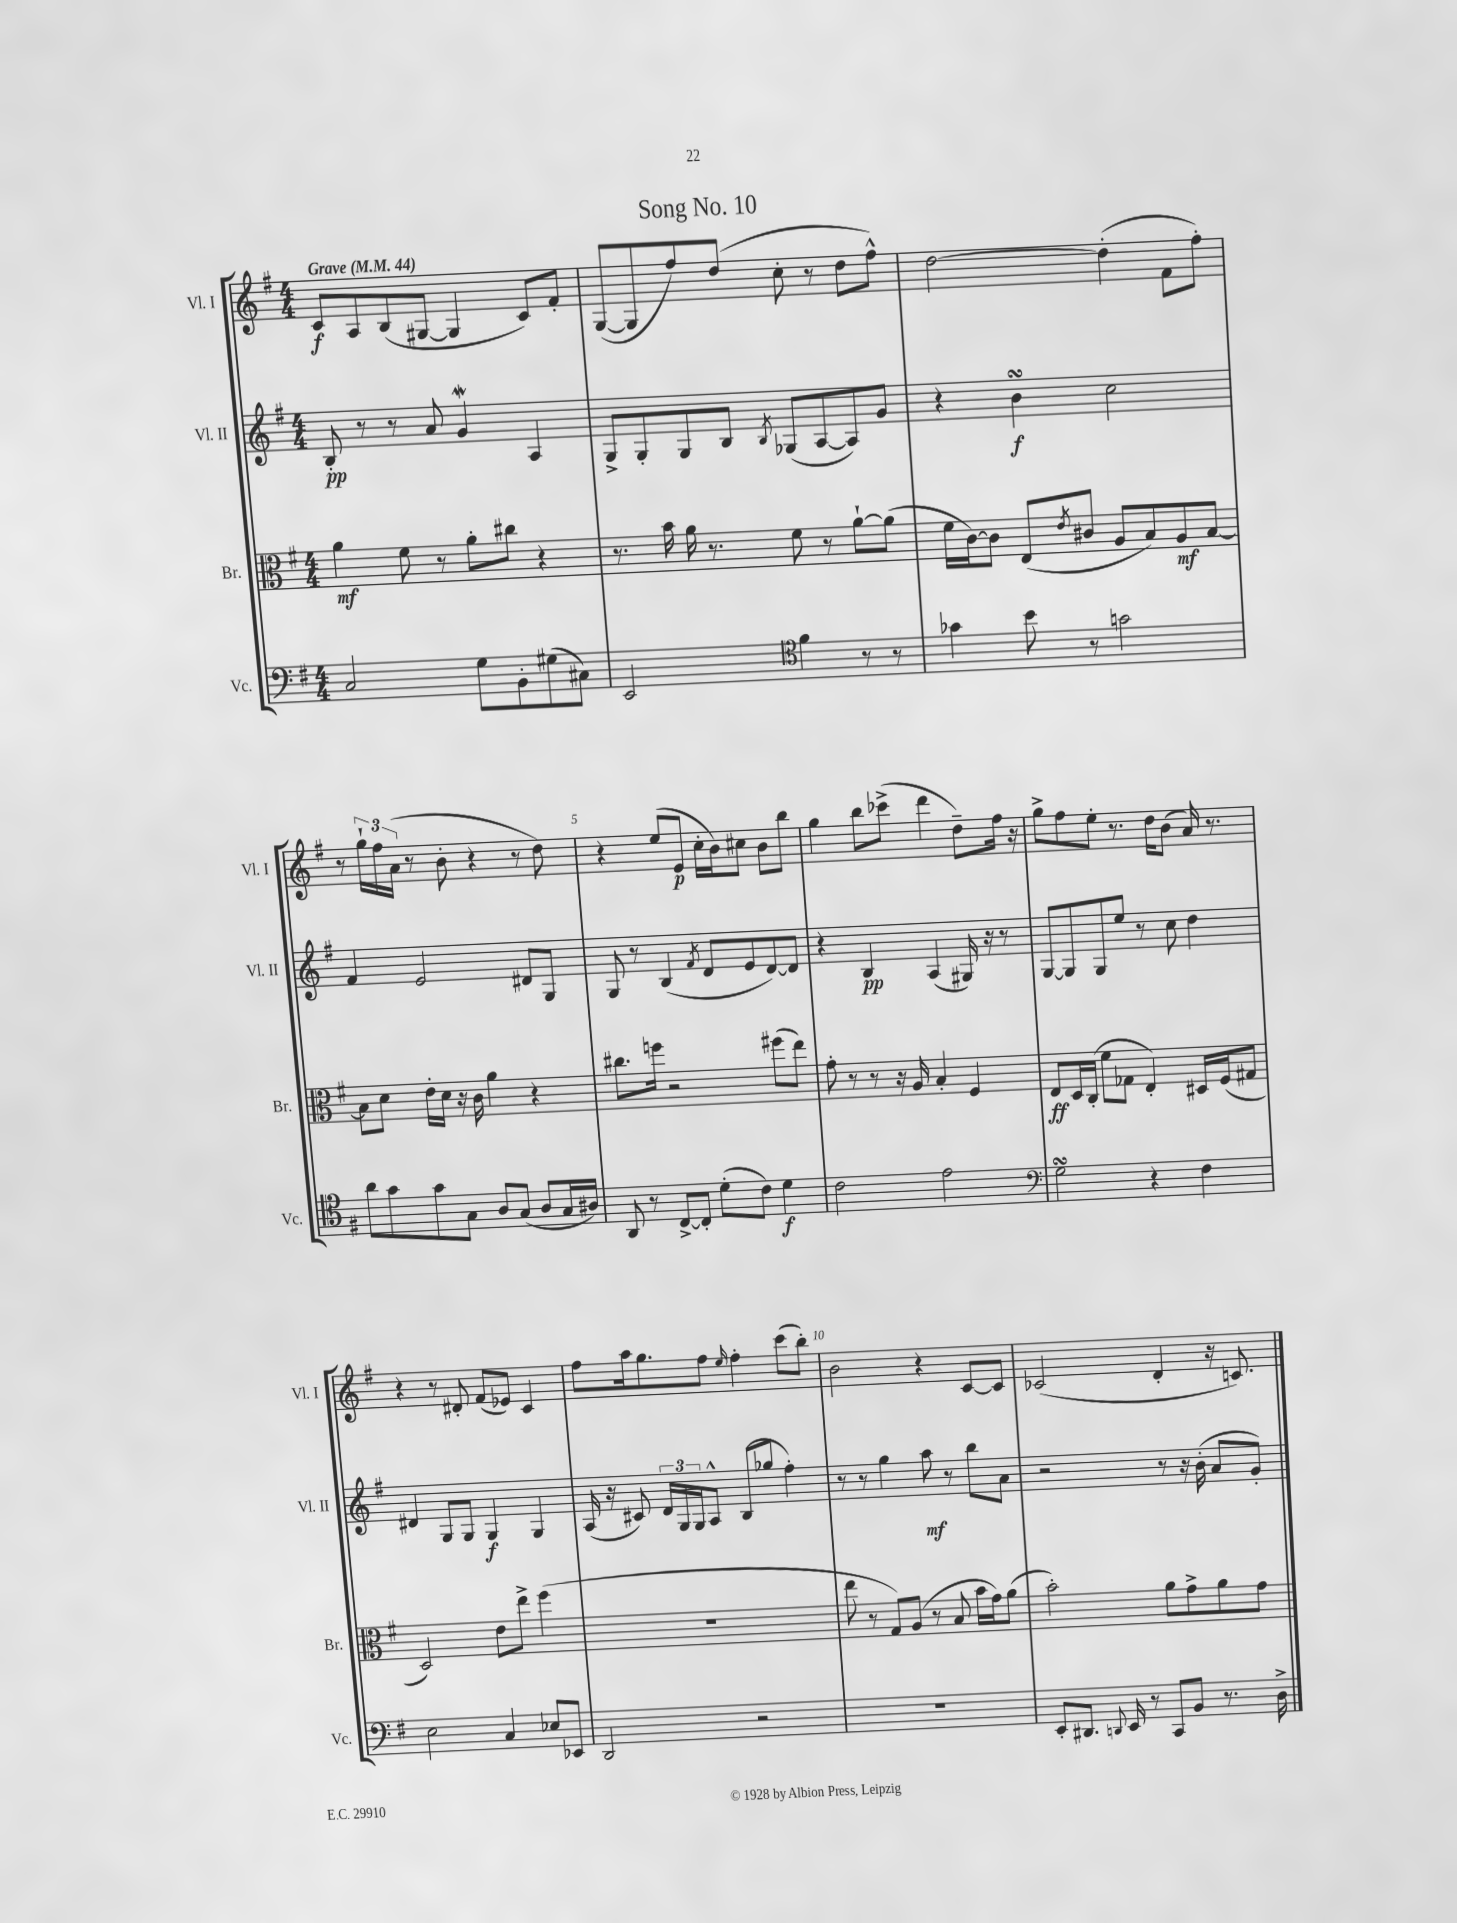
\header { title = "Song No. 10" }
<<
\new StaffGroup <<
\new Staff = "s0" \with { instrumentName = "Vl. I" shortInstrumentName = "Vl. I" } {
    \clef treble \key g \major \numericTimeSignature \time 4/4 \tempo "Grave" 4 = 44
    c'8\f a8 b8( gis8~ gis4 c'8) fis'8-. |
    g8~( g8 fis''8) d''8( c''8-. r8 d''8 fis''8-^) |
    d''2~ d''4-.( fis'8 fis''8-.) |
    r8 \tuplet 3/2 { g''16-! fis''16 a'16( } r8 b'8-. r4 r8 d''8) |
    r4 e''8( e'8\p c''16-. b'16) cis''8 b'8 b''8 |
    g''4 b''8 ces'''8->( d'''4 d''8--) fis''16 r16 |
    g''8-> fis''8 e''8-. r8. d''16 b'8( a'16) r8. |
    r4 r8 dis'8-. fis'8( ees'8) c'4 |
    fis''8 a''16 g''8. fis''8 \grace { e''16 } fis''4-. c'''8( b''8-.) |
    b'2 r4 c'8~ c'8 |
    ces'2( d'4-. r16 c'8.) \bar "|." |
}
\new Staff = "s1" \with { instrumentName = "Vl. II" shortInstrumentName = "Vl. II" } {
    \clef treble \key g \major \numericTimeSignature \time 4/4
    b8-.\pp r8 r8 a'8 g'4\mordent a4 |
    g8-> g8-. g8 b8 \acciaccatura { b8 } ges8( a8~ a8) g'8 |
    r4 b'4\turn\f c''2 |
    fis'4 e'2 dis'8 g8 |
    g8 r8 b4( \acciaccatura { fis'8 } d'8 e'8 d'8~) d'8 |
    r4 b4\pp a4( gis16) r16 r8 |
    g8~ g8 g8 e''8 r8 c''8 d''4 |
    dis'4 g8 g8 g4\f g4 |
    a16( r16 cis'8) \tuplet 3/2 { d'16 g16 g16 } a8-^ b8( ges''8 fis''4-.) |
    r8 r8 g''4 a''8\mf r8 b''8 a'8 |
    r2 r8 r16 b'16-.( a'8 g'8-.) \bar "|." |
}
\new Staff = "s2" \with { instrumentName = "Br." shortInstrumentName = "Br." } {
    \clef alto \key g \major \numericTimeSignature \time 4/4
    a'4\mf fis'8 r8 a'8-. cis''8 r4 |
    r8. b'16 a'16 r8. fis'8 r8 a'8~-! a'8( |
    fis'16 c'16~) c'8 e8( \acciaccatura { e'8 } cis'8 a8 b8) a8\mf b8~ |
    b8 d'8 e'16-. d'16 r16 c'16 a'4 r4 |
    cis''8. f''16 r2 fis''8( e''8) |
    g'8-. r8 r8 r16 a16 b4-. fis4 |
    e8\ff d16 c16-.( fis'8 ges8 e4-.) dis16 fis16( gis8 |
    d2) e'8 e''8-> fis''4( |
    R1 |
    e''8 r8 g8) a8( r8 b8 b'16 g'16) a'8( |
    b'2-.) a'8 g'8-> a'8 g'8 \bar "|." |
}
\new Staff = "s3" \with { instrumentName = "Vc." shortInstrumentName = "Vc." } {
    \clef bass \key g \major \numericTimeSignature \time 4/4
    c2 g8 b,8-. gis8( cis8) |
    e,2 \clef tenor fis'4 r8 r8 |
    ges'4 b'8 r8 g'2 |
    a'8 g'8 g'8 g8 a8 g8( a8 g16 ais16) |
    a,8 r8 c8~-> c8-. d'8-.( c'8) d'4\f |
    c'2 e'2 |
    \clef bass g2\turn r4 fis4 |
    e2 c4 ees8 ees,8 |
    d,2 r2 |
    R1 |
    e,8-. dis,8. \appoggiatura { d,8 } e,16 r8 c,8 b,8 r8. d16-> \bar "|." |
}
>>
>>
\layout { \context { \Score \override BarNumber.break-visibility = ##(#f #t #t) barNumberVisibility = #(every-nth-bar-number-visible 5) } }
